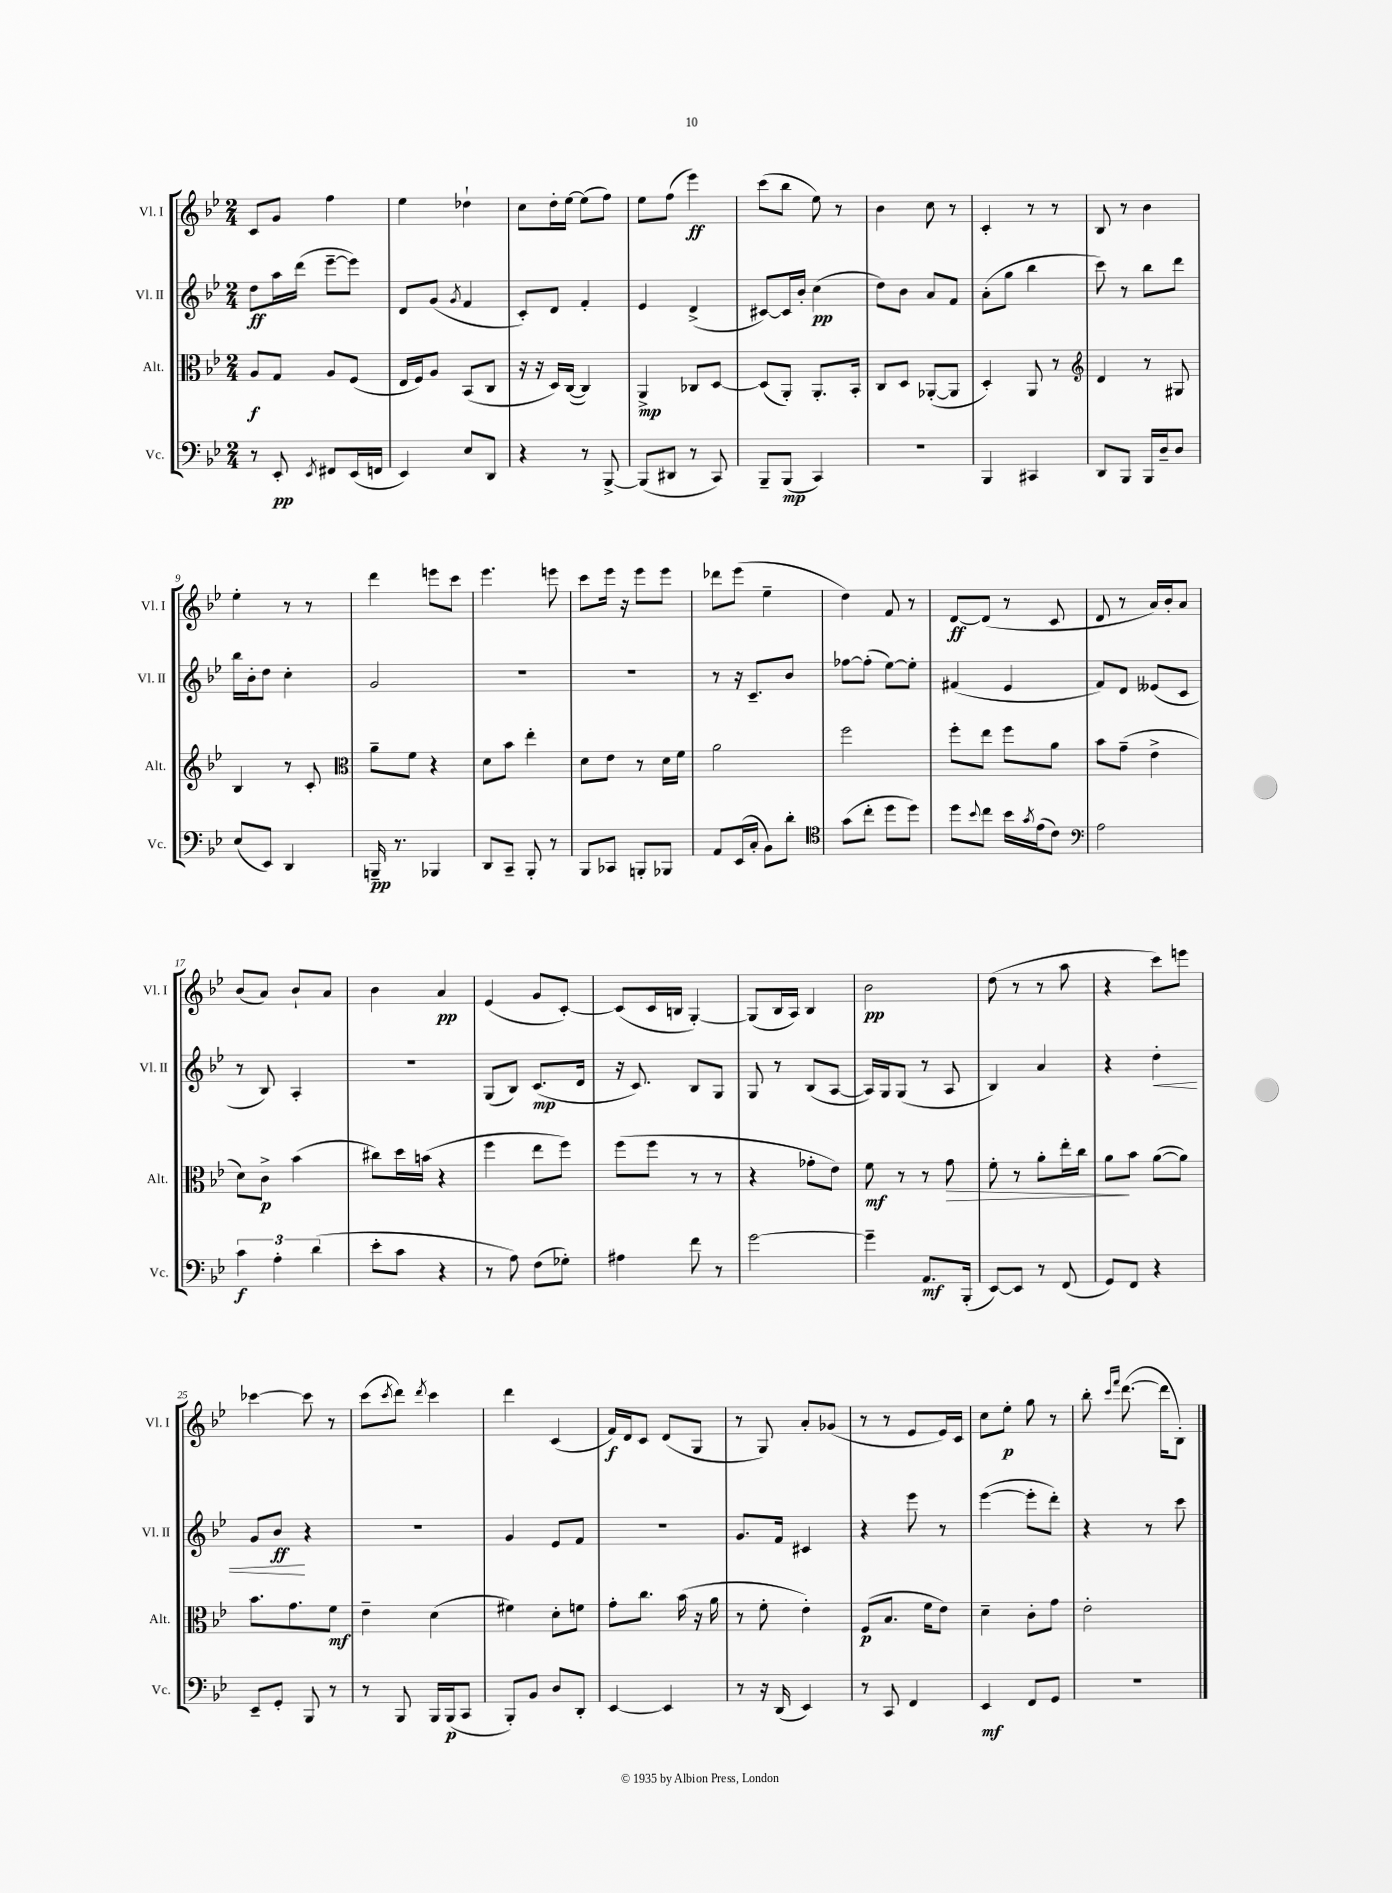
<<
\new StaffGroup <<
\new Staff = "s0" \with { instrumentName = "Vl. I" shortInstrumentName = "Vl. I" } {
    \clef treble \key bes \major \numericTimeSignature \time 2/4
    c'8 g'8 f''4 |
    ees''4 des''4-! |
    c''8 d''16-. ees''16~ ees''8( f''8) |
    ees''8 f''8( ees'''4\ff) |
    c'''8( bes''8 ees''8) r8 |
    bes'4 c''8 r8 |
    c'4-. r8 r8 |
    bes8 r8 bes'4 |
    ees''4-. r8 r8 |
    d'''4 e'''8 c'''8 |
    ees'''4. e'''8 |
    c'''8 ees'''16 r16 ees'''8 ees'''8 |
    des'''8 ees'''8( ees''4-- |
    d''4) f'8 r8 |
    d'8~\ff d'8( r8 c'8 |
    d'8 r8 a'16) bes'16-. a'8 |
    bes'8( a'8) bes'8-! a'8 |
    bes'4 a'4\pp |
    ees'4( g'8 c'8~-.) |
    c'8( c'16 b16 g4~-.) |
    g8( bes16 a16) bes4 |
    bes'2\pp |
    d''8( r8 r8 a''8 |
    r4 c'''8) e'''8 |
    ces'''4~ ces'''8 r8 |
    c'''8( \acciaccatura { c'''8 } d'''8) \acciaccatura { d'''8 } c'''4 |
    d'''4 c'4( |
    f'16\f) d'16 c'8 d'8( g8 |
    r8 g8) a'8-. ges'8( |
    r8 r8 ees'8 ees'16) c'16 |
    c''8 ees''8-.\p g''8 r8 |
    bes''8-. \grace { c'''16 f'''16 } d'''8.~( d'''16 bes8-.) \bar "|." |
}
\new Staff = "s1" \with { instrumentName = "Vl. II" shortInstrumentName = "Vl. II" } {
    \clef treble \key bes \major \numericTimeSignature \time 2/4
    d''8\ff a''16 d'''16( ees'''8~-- ees'''8) |
    d'8 g'8( \acciaccatura { g'8 } f'4 |
    c'8-.) d'8 f'4-. |
    ees'4 d'4->( |
    cis'8~) cis'16 bes'16-. c''4\pp( |
    d''8) bes'8 a'8 f'8 |
    a'8-.( g''8 bes''4 |
    c'''8) r8 bes''8 d'''8 |
    bes''16 bes'16-. d''8 c''4-. |
    g'2 |
    R2 |
    R2 |
    r8 r16 c'8.-- bes'8 |
    fes''8~ fes''8-.( ees''8~) ees''8-. |
    fis'4( ees'4 |
    f'8) d'8 eeses'8( c'8 |
    r8 bes8) a4-. |
    r2 |
    g8( bes8) c'8.\mp( d'16 |
    r16 c'8.) bes8 g8 |
    g8 r8 bes8( a8~ |
    a16) g16 g8( r8 a8 |
    bes4) a'4 |
    r4 d''4-.\< |
    g'8 bes'8\ff\! r4 |
    R2 |
    g'4 ees'8 f'8 |
    R2 |
    g'8. f'16 cis'4 |
    r4 ees'''8 r8 |
    ees'''4~( ees'''8-. d'''8-.) |
    r4 r8 c'''8 \bar "|." |
}
\new Staff = "s2" \with { instrumentName = "Alt." shortInstrumentName = "Alt." } {
    \clef alto \key bes \major \numericTimeSignature \time 2/4
    a8\f g8 a8 f8( |
    ees16 f16) a8 bes,8( c8 |
    r16 r16 d16) c16~( c4) |
    a,4->\mp ces8 d8~ |
    d8( a,8-.) a,8.-. bes,16-. |
    c8 d8 aes,8~-.( aes,8 |
    d4-.) a,8 r8 |
    \clef treble d'4 r8 gis8 |
    bes4 r8 c'8-. |
    \clef alto a'8-- f'8 r4 |
    d'8 bes'8 ees''4-. |
    d'8 ees'8 r8 d'16 f'16 |
    a'2 |
    f''2 |
    f''8-. ees''8 f''8 a'8 |
    bes'8 g'8--( ees'4-> |
    d'8) c'8->\p bes'4( |
    cis''8) d''16 b'16( r4 |
    f''4 ees''8 f''8) |
    f''8( f''8 r8 r8 |
    r4 ges'8-. ees'8) |
    f'8\mf r8 r8 g'8\> |
    f'8-. r8 a'8-. ees''16-. c''16 |
    a'8\! bes'8 a'8~( a'8) |
    bes'8. g'8. f'8\mf |
    ees'4-- d'4( |
    fis'4) d'8-. f'8 |
    g'8-. c''8. bes'16( r16 a'16 |
    r8 f'8-. ees'4-.) |
    f8\p( bes8. f'16 ees'8) |
    d'4-- c'8-. g'8 |
    ees'2-. \bar "|." |
}
\new Staff = "s3" \with { instrumentName = "Vc." shortInstrumentName = "Vc." } {
    \clef bass \key bes \major \numericTimeSignature \time 2/4
    r8 ees,8-.\pp \acciaccatura { ees,8 } fis,8 ees,16( f,16 |
    ees,4) ees8 d,8 |
    r4 r8 bes,,8~-> |
    bes,,8( dis,8 r8 c,8) |
    bes,,8-- bes,,8\mp( c,4) |
    R2 |
    bes,,4 cis,4 |
    d,8 bes,,8 bes,,16 d16-- d8 |
    ees8( ees,8) d,4 |
    b,,16--\pp r8. bes,,4 |
    d,8 c,8-- bes,,8-. r8 |
    bes,,8 ces,8 b,,8-. bes,,8 |
    a,8 ees,16( c16-. bes,8) d'8-. |
    \clef tenor g'8( c''8-. d''8 d''8) |
    d''8 \appoggiatura { bes'8 } c''8 bes'16 \acciaccatura { g'8 } ees'16( c'8) |
    \clef bass a2 |
    \tuplet 3/2 { c'4\f a4-. d'4( } |
    ees'8-. c'8 r4 |
    r8 a8) f8( ges8-.) |
    ais4 f'8 r8 |
    g'2~ |
    g'4-- a,8.\mf bes,,16-.( |
    ees,8~) ees,8 r8 f,8( |
    g,8) f,8 r4 |
    ees,8-- g,8-. bes,,8 r8 |
    r8 bes,,8 bes,,16 bes,,16\p( c,8 |
    bes,,8-.) bes,8 d8 d,8-. |
    ees,4~ ees,4 |
    r8 r16 d,16( ees,4) |
    r8 c,8 f,4 |
    ees,4\mf f,8 g,8 |
    R2 \bar "|." |
}
>>
>>
